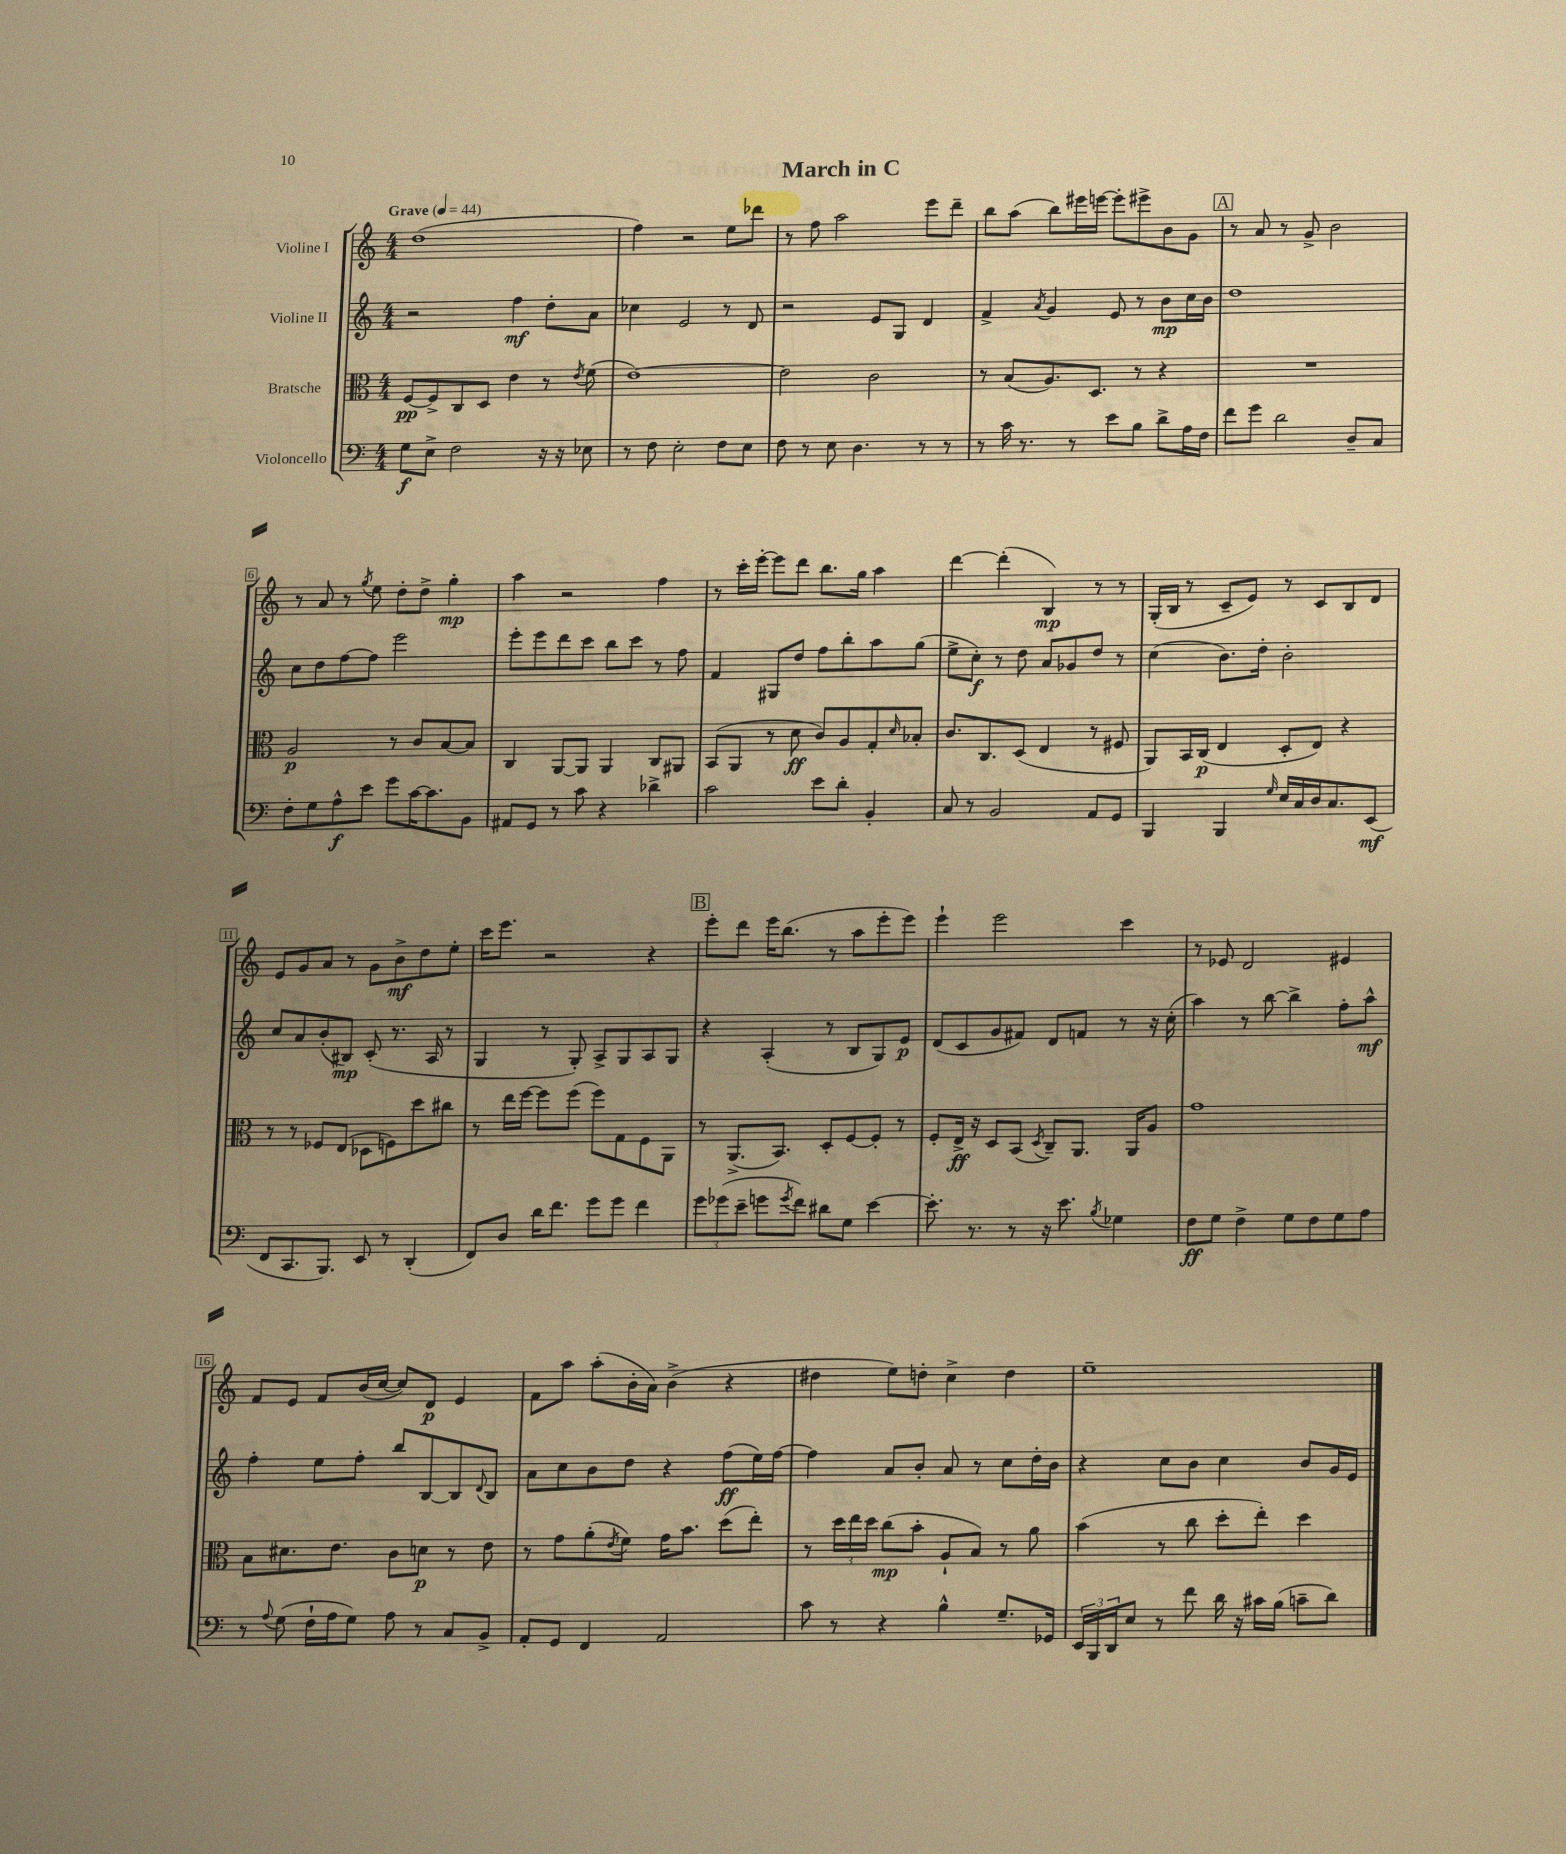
\header { title = "March in C" }
<<
\new StaffGroup <<
\new Staff = "s0" \with { instrumentName = "Violine I" } {
    \clef treble \key c \major \numericTimeSignature \time 4/4 \tempo "Grave" 4 = 44
    d''1( |
    f''4) r2 e''8 des'''8 |
    r8 f''8 a''2 e'''8 d'''8-- |
    b''8 a''8( b''8) eis'''16 e'''16~ e'''8-. eis'''8-> b'8 g'8 |
    \mark \markup { \box "A" } r8 a'8 r8 g'8-> b'2 |
    r8 a'8 r8 \acciaccatura { g''8 } e''8 d''8-. d''8-> g''4-.\mp |
    a''4 r2 f''4 |
    r8 c'''16-. e'''16~-. e'''8 d'''8 b''8. g''16 a''4 |
    d'''4~ d'''4-.( b4\mp) r8 r8 |
    g16-.( b16 r8 c'8-- e'8) r8 c'8 b8 d'8 |
    e'8 g'8 a'8 r8 g'8 b'8->\mf d''8 e''8-. |
    c'''16 e'''8. r2 r4 |
    \mark \markup { \box "B" } e'''8-. d'''8 e'''16 b''8.( r8 a''8 e'''8-. e'''8) |
    e'''4-! e'''2 c'''4 |
    r8 ees'8 d'2 eis'4 |
    f'8 e'8 f'8 b'16( c''16~ c''8) d'8\p e'4 |
    f'8 a''8 a''8-.( b'16-. a'16) b'4->( r4 |
    dis''4 e''8) d''8-. c''4-> d''4 |
    e''1-- \bar "|." |
}
\new Staff = "s1" \with { instrumentName = "Violine II" } {
    \clef treble \key c \major \numericTimeSignature \time 4/4
    r2 f''4\mf d''8-. a'8 |
    ces''4 e'2 r8 d'8 |
    r2 e'8 g8 d'4 |
    f'4-> \acciaccatura { a'8 } g'4 e'8 r8 b'8\mp c''16 b'16 |
    \mark \markup { \box "A" } d''1 |
    c''8 d''8 f''8~ f''8 e'''2 |
    e'''8-. e'''8 d'''8 c'''8 b''8 c'''8 r8 f''8 |
    f'4 gis8 d''8 f''8 b''8-. a''8 g''8( |
    e''8-> c''8-.\f) r8 d''8 a'8 ges'8 d''8 r8 |
    c''4( b'8.) d''16-. b'2-. |
    c''8 a'8 b'8-.( bis8\mp) c'8-.( r8. a16 r8 |
    g4 r8 g8-.) a8-> g8 a8 g8 |
    \mark \markup { \box "B" } r4 a4-.( r8 b8 g8) e'8\p |
    d'8( c'8 g'8 fis'8) d'8 f'8 r8 r16 c''16-.( |
    a''4) r8 b''8~ b''4-> f''8-. a''8-^\mf |
    f''4-. e''8 f''8-. b''8 b8~ b8 \appoggiatura { d'8 } b8 |
    a'8 c''8 b'8 d''8 r4 f''8\ff( e''16) f''16~ |
    f''4 a'8 b'8-. a'8 r8 c''8 d''16-. b'16 |
    r4 c''8 b'8 c''4 b'8 g'16 e'16 \bar "|." |
}
\new Staff = "s2" \with { instrumentName = "Bratsche" } {
    \clef alto \key c \major \numericTimeSignature \time 4/4
    f8~\pp f8-> c8 d8 e'4 r8 \acciaccatura { e'8 } f'8( |
    e'1~) |
    e'2 c'2 |
    r8 b8( a8.) d8. r8 r4 |
    \mark \markup { \box "A" } R1 |
    a2\p r8 c'8 b8~ b8 |
    c4 a,8~ a,8 a,4 c8 ais,8 |
    b,8( a,8 r8 d'8\ff c'8) a8 g8-. \grace { d'16 } bes8-. |
    c'8. c8. d8( e4 r8 fis8 |
    a,8) b,16 c16\p( e4 d8-. e8) r4 |
    r8 r8 fes8 e8( des8 f8) d''8 cis''8 |
    r8 e''16 f''16~ f''8 f''8( f''8) g8 f8 a,8 |
    \mark \markup { \box "B" } r8 a,8.->( b,8.) d8-. f8~ f8-. r8 |
    f8-. e16->\ff r16 d8 b,8( \acciaccatura { d8 } c8--) a,8. a,16 a8 |
    g'1 |
    b8 dis'8. e'8. c'8 d'8\p r8 e'8 |
    r8 g'8 a'8-.( \acciaccatura { e'8 } f'8) g'16 b'8. d''8( e''8-.) |
    r8 \tuplet 3/2 { d''16 e''16 d''16 } c''8\mp( b'8-. a8-! b8) r8 a'8 |
    b'4( r8 c''8 d''8-. e''8-.) d''4 \bar "|." |
}
\new Staff = "s3" \with { instrumentName = "Violoncello" } {
    \clef bass \key c \major \numericTimeSignature \time 4/4
    g8\f e8-> f2 r16 r16 ees8 |
    r8 f8 e2-. f8 e8 |
    f8 r8 e8 d4. r8 r8 |
    r8 c'16 r8. r8 e'8 b8 d'8-> a16 f16 |
    \mark \markup { \box "A" } f'8 g'8 d'2 d8-- c8 |
    f8-. g8 a8-^\f e'8 g'8 c'16~ c'8. b,8 |
    ais,8 g,8 r8 c'8 r4 des'4-> |
    c'2 e'8 d'8-. b,4-. |
    c8 r8 b,2 a,8 g,8 |
    b,,4 b,,4 \grace { g16 } e16 c16 d16 c8. e,8\mf( |
    f,8 c,8. b,,8.) e,8 r8 d,4-.( |
    f,8) d8 d'16 f'8. g'8 g'8 f'4 |
    \mark \markup { \box "B" } \tuplet 3/2 { g'8 ges'8( e'8-- } g'8 \acciaccatura { g'8 } f'8) dis'8 g8 e'4~ |
    e'8.-. r8. r8 r16 e'8. \acciaccatura { b8 } ges4 |
    f8\ff g8 f4-> g8 f8 g8 a8 |
    r8 \appoggiatura { a8 } g8( f16-! a16 g8) a8 r8 c8 b,8-> |
    a,8-. g,8 f,4 a,2 |
    c'8 r8 r4 b4-^ g8.-- ges,16 |
    \tuplet 3/2 { e,16 b,,16 d,16 } e8 r8 f'8 d'16 r16 cis'16 b16( c'8-- d'8) \bar "|." |
}
>>
>>
\layout { \context { \Score \override BarNumber.stencil = #(make-stencil-boxer 0.1 0.3 ly:text-interface::print) } }
